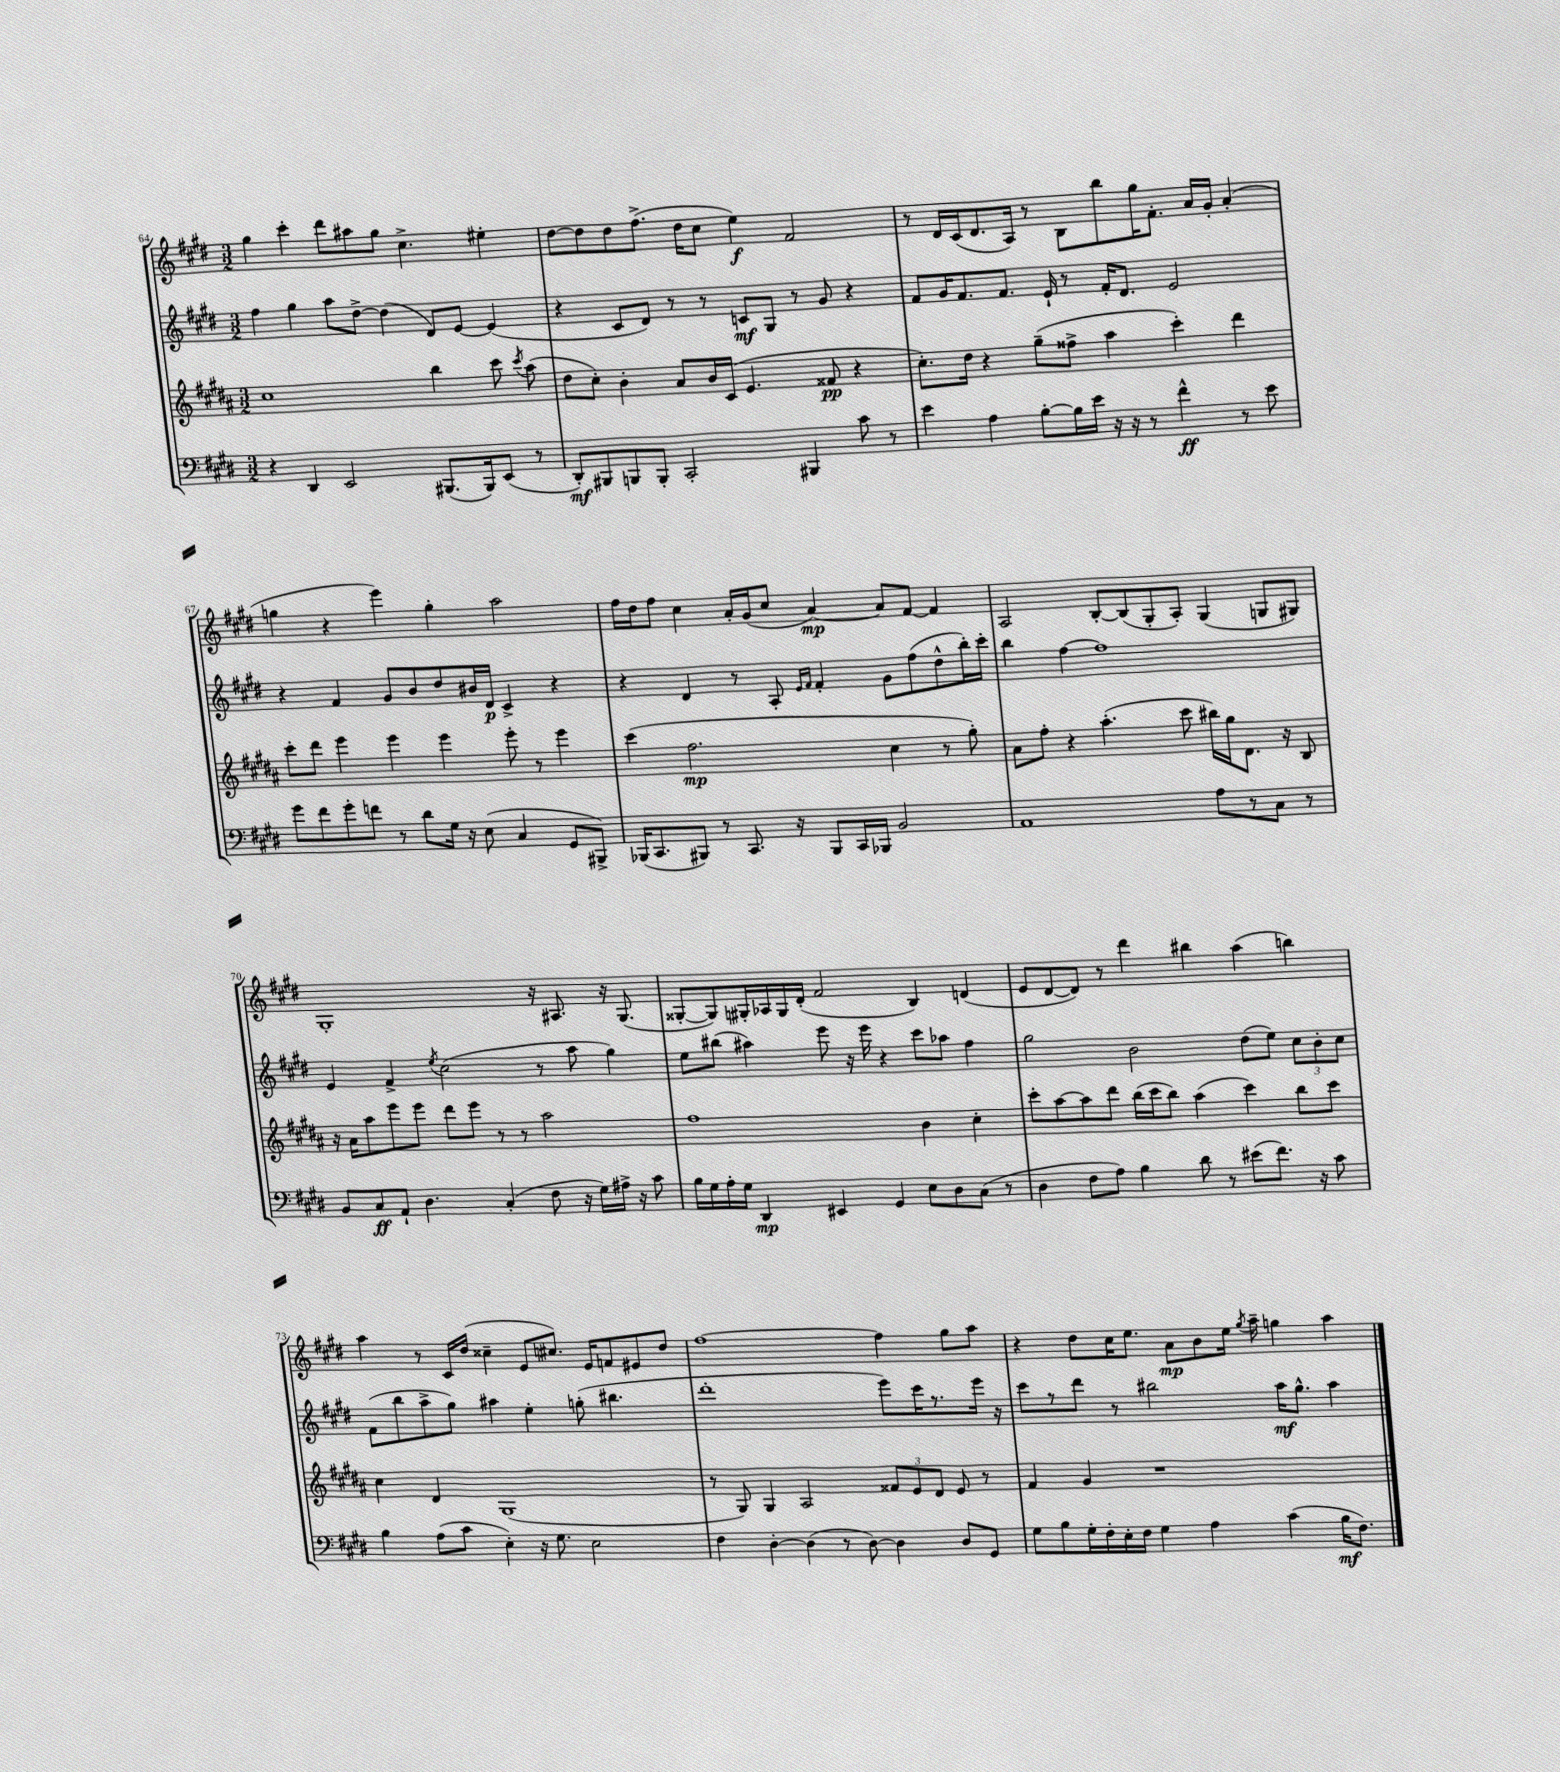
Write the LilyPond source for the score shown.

<<
\new StaffGroup <<
\new Staff = "s0" {
    \clef treble \key e \major \numericTimeSignature \time 3/2
    \autoBeamOff gis''4 cis'''4-. dis'''8[ ais''8 gis''8] cis''4.-> eis''4-. |
    dis''8[~ dis''8 dis''8 fis''8.]->( dis''16[ cis''8] e''4\f) fis'2 |
    r8 dis'16[ cis'16( dis'8. a16]) r8 b8[ b''8 gis''16 fis'8.]-. a'16[ gis'16]-. a'4-.( |
    g''4 r4 e'''4) g''4-. a''2 |
    fis''16[ dis''16 fis''8] cis''4 a'16[-. gis'16( cis''8] a'4~\mp) a'8[ fis'8]~ fis'4 |
    a2 b8[~-. b8( gis8-. a8]-.) gis4( g8[ gis8]) |
    gis1-. r16 ais8. r16 gis8.( |
    gisis8[~-. gisis8) gis16-. aes16 gis16 dis'16]-.( fis'2 b4) d'4( |
    e'8[ dis'8~ dis'8]) r8 dis'''4 bis''4 a''4( b''4) |
    a''4 r8 cis'16[ dis''16]( cisis''4-- e'8[ cis''8.]) e'16[ f'8 eis'8 dis''8] |
    fis''1~ fis''4 gis''8[ a''8] |
    r4 dis''8[ cis''16 e''8.] a'8[\mp b'8 e''16] \acciaccatura { gis''8 } a''16-- g''4 a''4 \bar "|." |
}
\new Staff = "s1" {
    \clef treble \key e \major \numericTimeSignature \time 3/2
    \autoBeamOff fis''4 gis''4 a''8[ dis''8]~-> dis''4( dis'8[) e'8]~ e'4( |
    r4 cis'8[ dis'8]) r8 r8 c'8[\mf gis8] r8 gis'8 r4 |
    fis'8[ gis'16 fis'8. fis'8.] e'16-! r8 fis'16[-. dis'8.] e'2 |
    r4 fis'4 gis'8[ b'8 dis''8 bis'16 dis'16]\p cis'4-> r4 |
    r4 dis'4 r8 a8-. \grace { e'16[ fis'16] } fis'4-. gis'8[ fis''8( dis''8-^ b''16-.) cis'''16]-. |
    b''4 fis''4~ fis''1 |
    e'4 fis'4-> \acciaccatura { e''8 } cis''2( r8 a''8 gis''4) |
    e''8[ bis''8]( ais''4) e'''8 r16 e'''16 r4 cis'''8[ aes''8] fis''4 |
    gis''2 b'2 dis''8[( e''8]) \tuplet 3/2 { cis''8[ b'8-. cis''8] } |
    fis'8[( b''8 a''8-> gis''8]) ais''4 e''4-. g''8-.( bis''4. |
    dis'''1-. e'''8[) cis'''16 r8. e'''16] r16 |
    cis'''8[ r8 dis'''8] r8 bis''2 a''16[\mf gis''8.]-^ a''4 \bar "|." |
}
\new Staff = "s2" {
    \clef treble \key b \major \numericTimeSignature \time 3/2
    \autoBeamOff cis''1 b''4 cis'''8 \acciaccatura { cis'''8 } ais''8( |
    dis''8[ cis''8]-.) b'4-. ais'8[ b'16 cis'16]( e'4. fisis'8\pp r4 |
    cis''8.[-.) dis''16] r4 gis''8[--( fisis''8]-> ais''4 cis'''4-.) dis'''4 |
    cis'''8[-. dis'''8] e'''4 e'''4 e'''4 e'''8-. r8 e'''4 |
    cis'''4( fis''2.\mp cis''4 r8 gis''8-.) |
    ais'8[ fis''8]-. r4 ais''4.-.( cis'''8 bis''16[) gis''16 dis'8.] r16 b8 |
    r16 ais'16[ ais''8 e'''8 e'''8] dis'''8[ e'''8] r8 r8 ais''2 |
    fis''1 b'4 cis''4-. |
    cis'''8[-. ais''8~ ais''8 dis'''8] b''16[( cis'''16 b''8]) ais''4( cis'''4) b''8[ cis'''8] |
    cis''4 dis'4 gis1( |
    r8 gis8) gis4 ais2 \tuplet 3/2 { fisis'8[ e'8 dis'8] } e'8 r8 |
    fis'4 gis'4 r1 \bar "|." |
}
\new Staff = "s3" {
    \clef bass \key e \major \numericTimeSignature \time 3/2
    \autoBeamOff r4 dis,4 e,2 bis,,8.[( bis,,16) e,8]( r8 |
    dis,8[-.\mf) bis,,8 b,,8 b,,8]-. cis,2-. bis,,4 cis'8 r8 |
    e'4 a4 b8[~-. b16 e'16] r16 r16 r8 fis'4-^\ff r8 e'8 |
    gis'8[ fis'8 gis'8-. f'8] r8 dis'8[ gis16] r16 e8( cis4 gis,8[ bis,,8]->) |
    bes,,16[( cis,8. bis,,8]) r8 cis,8. r16 bis,,8[ cis,16 bes,,16] b,2 |
    a,1 a8[ r8 cis8] r8 |
    b,8[ cis8\ff a,8]-! dis4. cis4-.( fis8 r16 gis16[) ais16]-> r16 cis'8 |
    b16[ gis16 a16-. gis16] dis,4\mp eis,4 gis,4 e8[ dis8 cis8]( r8 |
    dis4 fis8[ a8]) b4 dis'8 r8 eis'8[( fis'8.]) r16 cis'8 |
    b4 a8[( cis'8] e4-.) r16 gis8. e2 |
    fis4 dis4~-. dis4( r8 dis8~) dis4 dis8[ gis,8] |
    gis8[ b8 gis16-. fis16-. e16-. fis16] gis4 a4 cis'4( b16[\mf fis8.]) \bar "|." |
}
>>
>>
\layout { \context { \Score currentBarNumber = #64 } }
